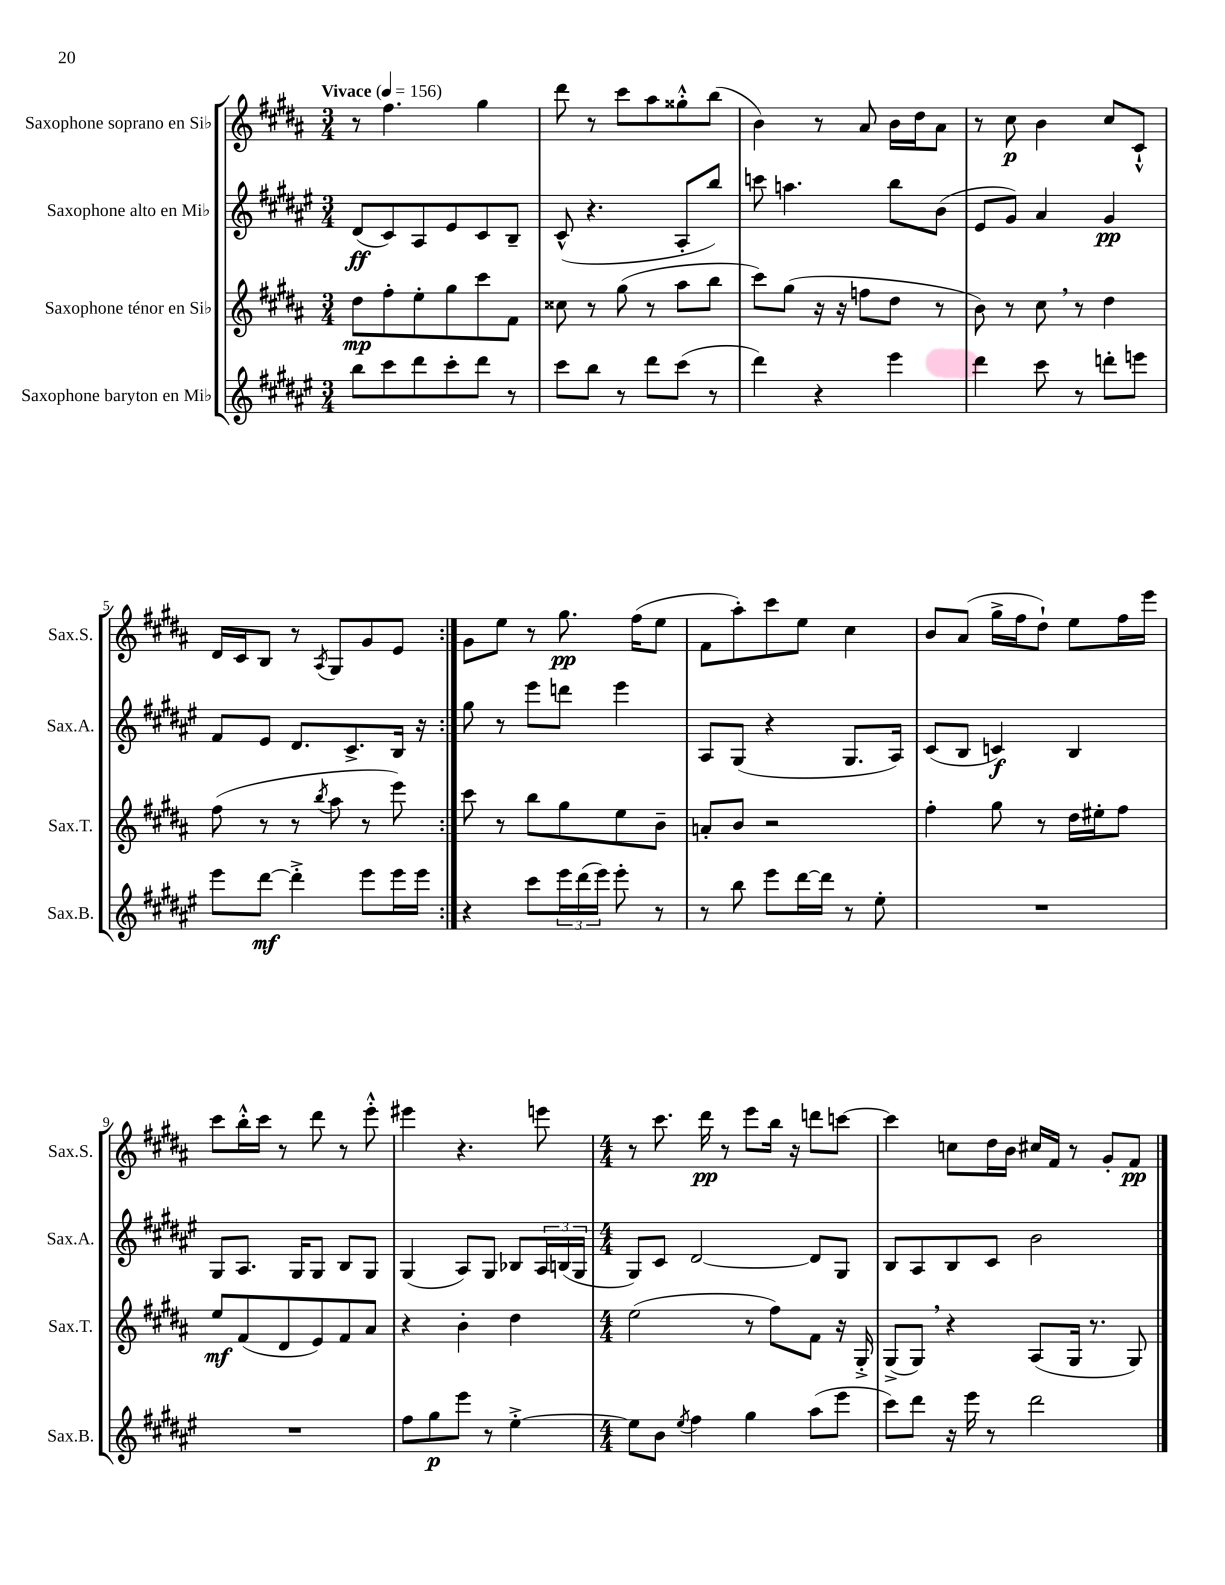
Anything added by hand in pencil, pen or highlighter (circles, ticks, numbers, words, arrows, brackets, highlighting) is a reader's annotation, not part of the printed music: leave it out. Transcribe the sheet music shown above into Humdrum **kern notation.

**kern	**kern	**kern	**kern
*staff4	*staff3	*staff2	*staff1
*clefG2	*clefG2	*clefG2	*clefG2
*k[f#c#g#d#a#e#]	*k[f#c#g#d#a#]	*k[f#c#g#d#a#e#]	*k[f#c#g#d#a#]
*M3/4	*M3/4	*M3/4	*M3/4
*MM156	*MM156	*MM156	*MM156
8bb\L	8dd#\L	(8d#/L	8r
8ccc#\	8ff#'\	8c#/)	4.ff#\
8ddd#\	8ee'\	8A#/	.
8ccc#'\	8gg#\	8e#/	.
8ddd#\J	8ccc#\	8c#/	4gg#\
8r	8f#\J	8B~/J	.
=	=	=	=
8ccc#\L	8cc##\	(8c#^^/	8ddd#\
8bb\J	8r	4.r	8r
8r	(8gg#\	.	8ccc#\L
8ddd#\L	8r	.	8aa#\
(8ccc#\J	8aa#\L	8A#'/L	8gg##'^^\
8r	8bb\J	8bb/J)	(8bb\J
=	=	=	=
4ddd#\)	8ccc#\L)	8ccc\	4b\)
.	(8gg#\J	4.aa\	.
4r	16r	.	8r
.	16r	.	.
.	8ff\L	.	8a#/
4eee#\	8dd#\J	8bb\L	16b\LL
.	.	.	16dd#\J
.	8r	(8b\J	8a#\J
=	=	=	=
4ddd#\	8b\)	8e#/L	8r
.	8r	8g#/J)	8cc#\
8ccc#\	8cc#\	4a#/	4b\
8r	8r	.	.
8ddd'\L	4dd#\	4g#/	8cc#/L
8eee\J	.	.	8c#`^^/J
=	=	=	=
8eee#\L	(8ff#\	8f#/L	16d#/LL
.	.	.	16c#/J
[8ddd#\J	8r	8e#/J	8B/J
4ddd#'^\]	8r	8.d#/L	8r
.	8qbb/	.	8qA#/
.	8aa#\	.	8G#/L
.	.	8.c#^/	.
8eee#\L	8r	.	8g#/
16eee#\L	8eee\)	16B/Jk	8e/J
16eee#\JJ	.	16r	.
=:|!	=:|!	=:|!	=:|!
4r	8ccc#\	8gg#\	8g#\L
.	8r	8r	8ee\J
8ccc#\L	8bb\L	8eee#\L	8r
24eee#\L	8gg#\	8ddd\J	8.gg#\
(24ddd#\	.	.	.
24eee#\JJ)	.	.	.
8eee#'\	8ee\	4eee#\	.
.	.	.	(16ff#\LK
8r	8b~\J	.	8ee\J
=	=	=	=
8r	8a'/L	8A#/L	8f#\L
8bb\	8b/J	(8G#/J	8aa#'\)
8eee#\L	2r	4r	8ccc#\
[16ddd#\L	.	.	8ee\J
16ddd#\]JJ	.	.	.
8r	.	8.G#/L	4cc#\
8ee#'\	.	.	.
.	.	16A#/Jk)	.
=	=	=	=
2.r	4ff#'\	(8c#/L	8b/L
.	.	8B/J	(8a#/J
.	8gg#\	4c/)	16gg#^\LL
.	.	.	16ff#\J
.	8r	.	8dd#`\J)
.	16dd#\LL	4B/	8ee\L
.	16ee#'\J	.	.
.	8ff#\J	.	16ff#\L
.	.	.	16eee\JJ
=	=	=	=
2.r	8ee/L	8G#/L	8ccc#\L
.	(8f#/	8.A#/J	16bb'^^\L
.	.	.	16ccc#\JJ
.	8d#/	.	8r
.	.	16G#/LK	.
.	8e/)	8G#/J	8ddd#\
.	8f#/	8B/L	8r
.	8a#/J	8G#/J	8eee'^^\
=	=	=	=
8ff#\L	4r	(4G#/	4eee#\
8gg#\	.	.	.
8eee#\J	4b'\	8A#/L)	4.r
8r	.	8G#/J	.
[4ee#'^\	4dd#\	8B-/L	.
.	.	24A#/L	8eee\
.	.	(24B/	.
.	.	24G#/JJ	.
=	=	=	=
*M4/4	*M4/4	*M4/4	*M4/4
8ee#\]L	(2ee\	8G#/L)	8r
8b\J	.	8c#/J	8.ccc#\
8qee#/	.	.	.
4ff#\	.	[2d#/	.
.	.	.	16ddd#\
.	.	.	8r
4gg#\	8r	.	8eee\L
.	8ff#\L)	.	16bb\Jk
.	.	.	16r
(8aa#\L	8f#\J	8d#/]L	8ddd\L
8eee#\J	16r	8G#/J	[8ccc\J
.	16G#'^/	.	.
=	=	=	=
8ccc#\L)	(8G#^/L	8B/L	4ccc\]
8ddd#\J	8G#/J)	8A#/	.
16r	4r	8B/	8cc\L
16eee#\	.	.	.
8r	.	8c#/J	16dd#\L
.	.	.	16b\JJ
2ddd#\	(8A#/L	2b\	16cc#/LL
.	.	.	16f#/JJ
.	16G#/Jk	.	8r
.	8.r	.	.
.	.	.	8g#'/L
.	8G#/)	.	8f#/J
==	==	==	==
*-	*-	*-	*-
